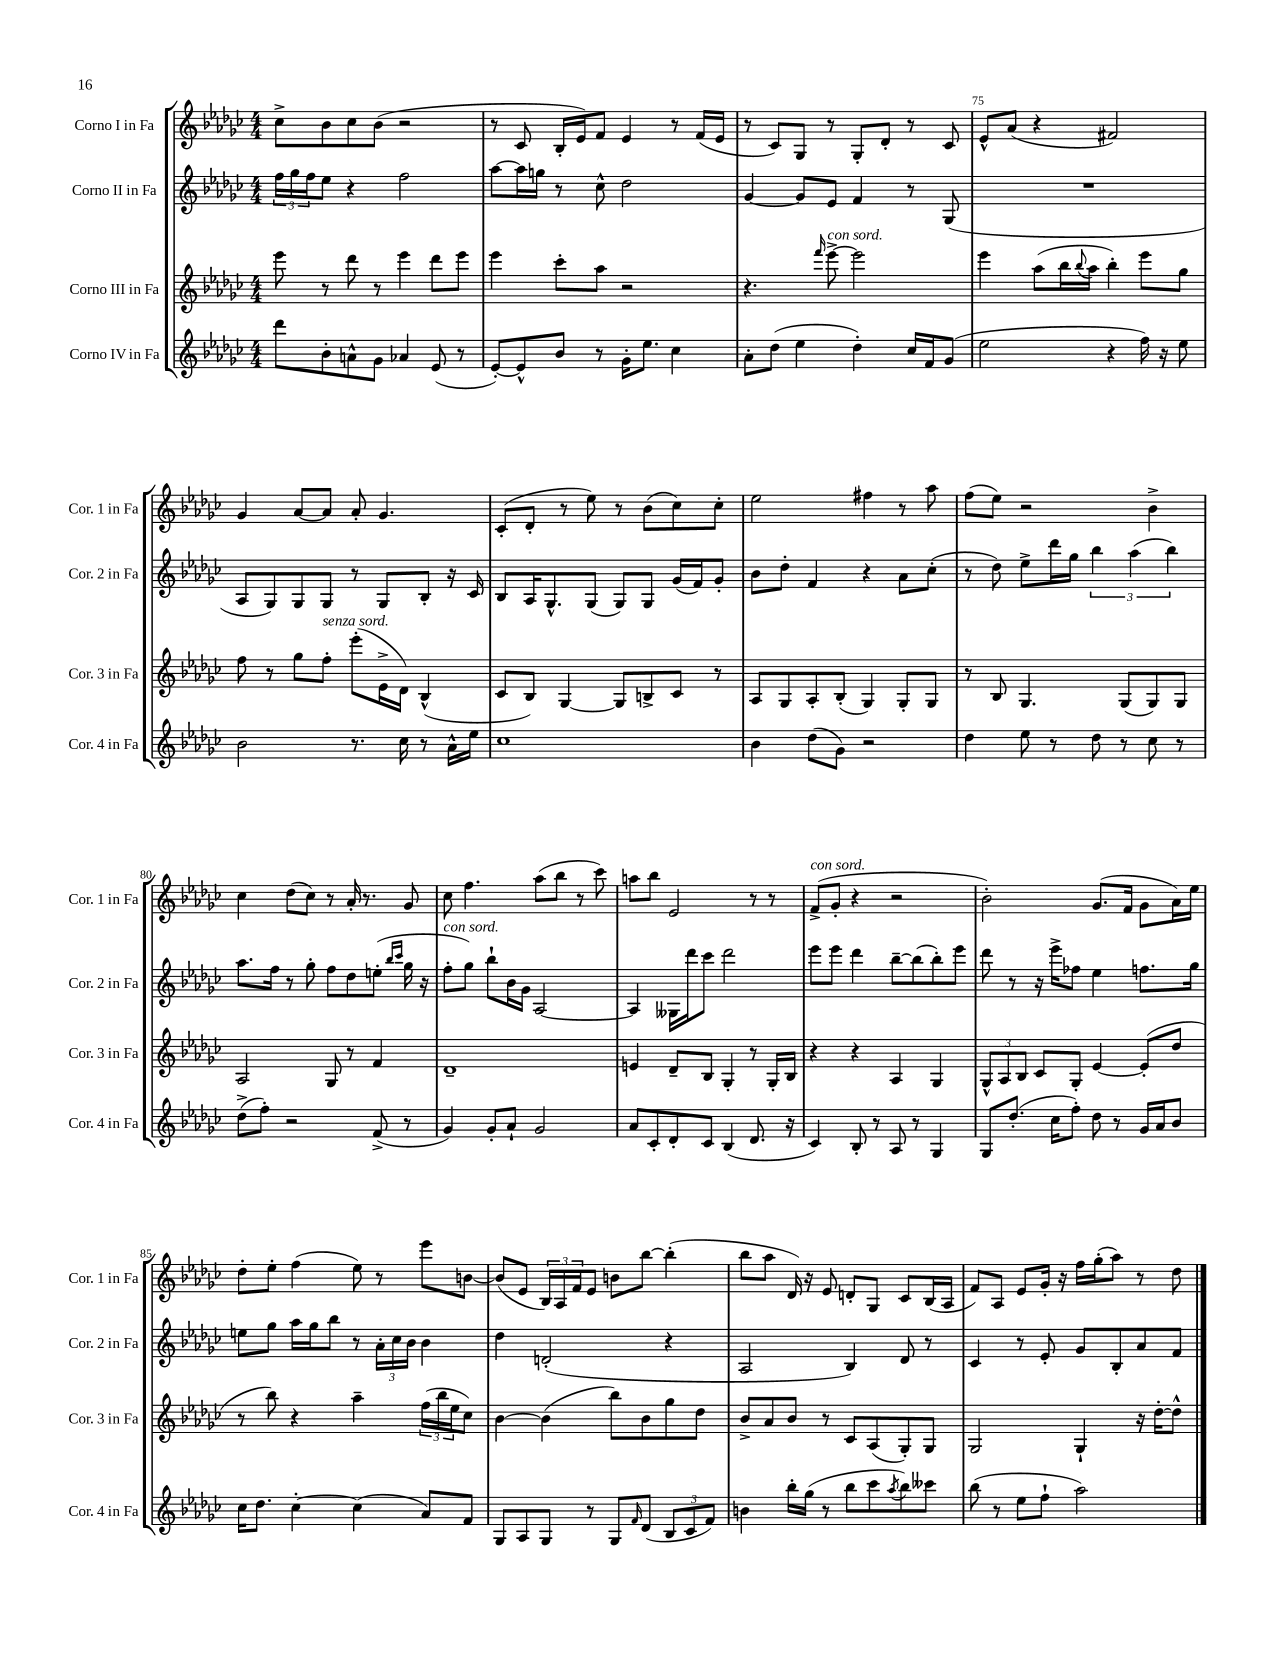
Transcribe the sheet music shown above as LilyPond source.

<<
\new StaffGroup <<
\new Staff = "s0" \with { instrumentName = "Corno I in Fa" shortInstrumentName = "Cor. 1 in Fa" } {
    \clef treble \key ges \major \numericTimeSignature \time 4/4
    ces''8-> bes'8 ces''8 bes'8( r2 |
    r8 ces'8 bes16-. ees'16) f'8 ees'4 r8 f'16( ees'16 |
    r8 ces'8) ges8 r8 ges8-. des'8-. r8 ces'8 |
    ees'8-^ aes'8( r4 fis'2) |
    ges'4 aes'8~ aes'8 aes'8-. ges'4. |
    ces'8-.( des'8-. r8 ees''8) r8 bes'8( ces''8) ces''8-. |
    ees''2 fis''4 r8 aes''8 |
    f''8( ees''8) r2 bes'4-> |
    ces''4 des''8( ces''8) r8 aes'16-. r8. ges'8 |
    ces''8 f''4. aes''8( bes''8 r8 ces'''8) |
    a''8 bes''8 ees'2 r8 r8 |
    f'8->^\markup { \italic "con sord." }( ges'8-. r4 r2 |
    bes'2-.) ges'8.( f'16 ges'8 aes'16) ees''16 |
    des''8-. ees''8-. f''4( ees''8) r8 ees'''8 b'8~ |
    b'8( ees'8 \tuplet 3/2 { bes16) aes16 f'16 } ees'8 b'8 bes''8~ bes''4-.( |
    bes''8 aes''8 des'16) r16 ees'8 d'8-. ges8 ces'8 bes16( aes16 |
    f'8) aes8 ees'8 ges'16-. r16 f''16 ges''16-.( aes''8) r8 des''8 \bar "|." |
}
\new Staff = "s1" \with { instrumentName = "Corno II in Fa" shortInstrumentName = "Cor. 2 in Fa" } {
    \clef treble \key ges \major \numericTimeSignature \time 4/4
    \tuplet 3/2 { f''16 ges''16 f''16 } ees''8 r4 f''2 |
    aes''8~ aes''16 g''16 r8 ces''8-^ des''2 |
    ges'4~ ges'8 ees'8 f'4 r8 ges8( |
    R1 |
    aes8 ges8) ges8 ges8 r8 ges8 bes8-. r16 ces'16 |
    bes8 aes16 ges8.-^ ges8( ges8) ges8 ges'16( f'16) ges'8-. |
    bes'8 des''8-. f'4 r4 aes'8 ces''8-.( |
    r8 des''8) ees''8-> des'''16 ges''16 \tuplet 3/2 { bes''4 aes''4( bes''4) } |
    aes''8. f''16 r8 ges''8-. f''8 des''8 e''8-.( \grace { bes''16 ces'''16 } ges''16 r16 |
    f''8-.^\markup { \italic "con sord." } ges''8) bes''8-! bes'16 ges'16 aes2~ |
    aes4 geses16 des'''16 ces'''8 des'''2 |
    ees'''8 ees'''8 des'''4 bes''8~-- bes''8( bes''8-.) ees'''8 |
    des'''8 r8 r16 ees'''16-> fes''8 ees''4 f''8. ges''16 |
    e''8 ges''8 aes''16 ges''16 bes''8 r8 \tuplet 3/2 { aes'16-. ces''16 bes'16 } bes'4 |
    des''4 d'2-.( r4 |
    aes2 bes4) des'8 r8 |
    ces'4 r8 ees'8-. ges'8 bes8-. aes'8 f'8 \bar "|." |
}
\new Staff = "s2" \with { instrumentName = "Corno III in Fa" shortInstrumentName = "Cor. 3 in Fa" } {
    \clef treble \key ges \major \numericTimeSignature \time 4/4
    ees'''8 r8 des'''8 r8 ees'''4 des'''8 ees'''8 |
    ees'''4 ces'''8-. aes''8 r2 |
    r4. \grace { f'''16 } ees'''8~->^\markup { \italic "con sord." } ees'''2 |
    ees'''4 aes''8( bes''16 \appoggiatura { bes''8 } aes''16 bes''4-.) ees'''8 ges''8 |
    f''8 r8 ges''8 f''8-.^\markup { \italic "senza sord." } ees'''8-.( ees'16-> des'16) bes4-^( |
    ces'8 bes8) ges4~ ges8 b8-> ces'8 r8 |
    aes8 ges8 aes8-. bes8-.( ges4) ges8-. ges8 |
    r8 bes8 ges4. ges8( ges8) ges8 |
    aes2 ges8 r8 f'4 |
    des'1-- |
    e'4 des'8-- bes8 ges4-. r8 ges16-. bes16 |
    r4 r4 aes4 ges4 |
    \tuplet 3/2 { ges8-^ aes8 bes8 } ces'8 ges8-. ees'4~ ees'8-.( des''8 |
    r8 bes''8) r4 aes''4-- \tuplet 3/2 { f''16( bes''16 ees''16 } ces''8) |
    bes'4~ bes'4( bes''8) bes'8 ges''8 des''8 |
    bes'8-> aes'8 bes'8 r8 ces'8 aes8( ges8-.) ges8 |
    ges2 ges4-! r16 des''16~-. des''8-^ \bar "|." |
}
\new Staff = "s3" \with { instrumentName = "Corno IV in Fa" shortInstrumentName = "Cor. 4 in Fa" } {
    \clef treble \key ges \major \numericTimeSignature \time 4/4
    des'''8 bes'8-. a'8-^ ges'8 aes'4 ees'8( r8 |
    ees'8~-.) ees'8-^ bes'8 r8 ges'16-. ees''8. ces''4 |
    aes'8-. des''8( ees''4 des''4-.) ces''16 f'16 ges'8( |
    ees''2 r4 f''16) r16 ees''8 |
    bes'2 r8. ces''16 r8 aes'16-^ ees''16 |
    ces''1 |
    bes'4 des''8( ges'8) r2 |
    des''4 ees''8 r8 des''8 r8 ces''8 r8 |
    des''8->( f''8-.) r2 f'8->( r8 |
    ges'4) ges'8-. aes'8-! ges'2 |
    aes'8 ces'8-. des'8-. ces'8 bes4( des'8. r16 |
    ces'4) bes8-. r8 aes8 r8 ges4 |
    ges8 des''8.-.( ces''16 f''8-.) des''8 r8 ges'16 aes'16 bes'8 |
    ces''16 des''8. ces''4~-. ces''4( aes'8) f'8 |
    ges8 aes8 ges8 r8 ges8 \grace { f'16 } des'8( \tuplet 3/2 { bes8 ces'8 f'8) } |
    b'4 bes''16-. ges''16( r8 bes''8 ces'''8 \acciaccatura { aes''8 } bes''8) ceses'''8 |
    bes''8( r8 ees''8 f''8-! aes''2) \bar "|." |
}
>>
>>
\layout { \context { \Score currentBarNumber = #72 \override BarNumber.break-visibility = ##(#f #t #t) barNumberVisibility = #(every-nth-bar-number-visible 5) } }
